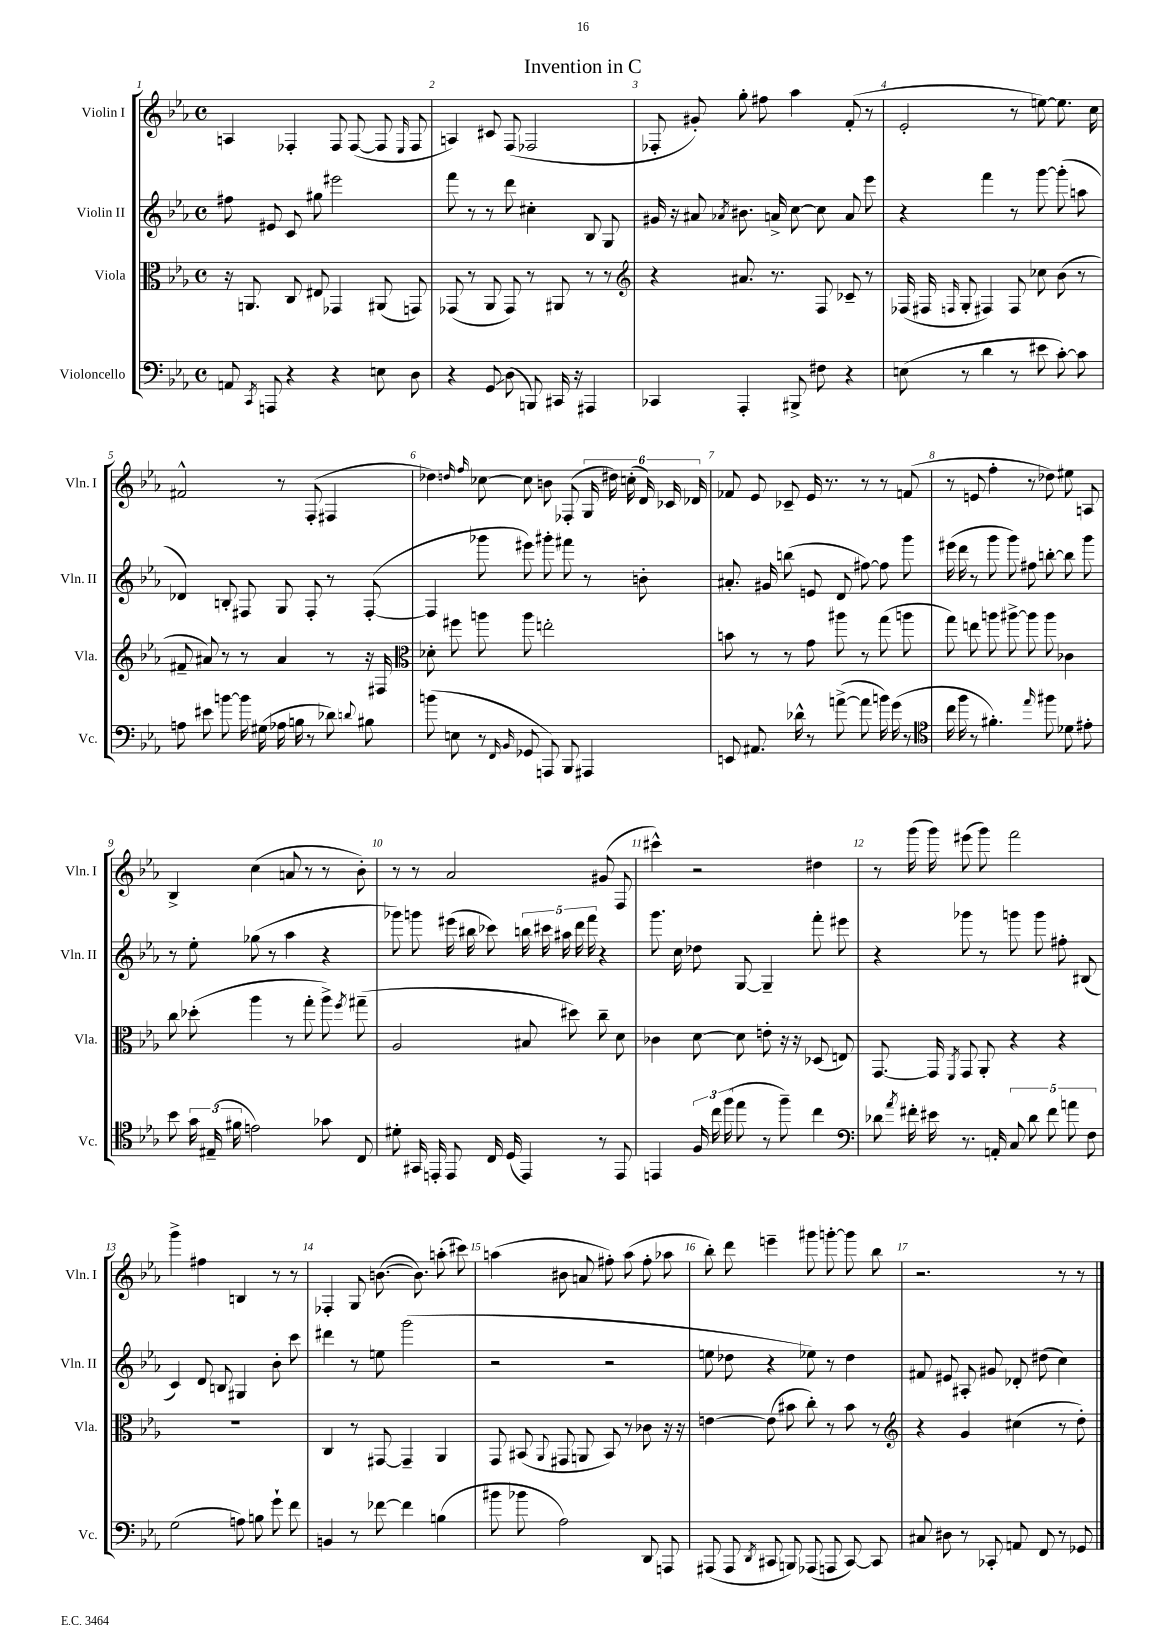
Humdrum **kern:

**kern	**kern	**kern	**kern
*staff4	*staff3	*staff2	*staff1
*clefF4	*clefC3	*clefG2	*clefG2
*k[b-e-a-]	*k[b-e-a-]	*k[b-e-a-]	*k[b-e-a-]
*M4/4	*M4/4	*M4/4	*M4/4
*met(c)	*met(c)	*met(c)	*met(c)
8AA	16r	8ff#	4A
.	8.AA	.	.
8qCC	.	.	.
8AAA	.	8e#	.
4r	8C	8c	4F-'
.	8E#	8gg#	.
4r	4GG-	2eee#	8F-
.	.	.	([8F-
8E	(8AA#	.	8F-]
.	.	.	16qqE-
8D	8GG)	.	8F-
=	=	=	=
4r	(8GG-	8fff	4A)
.	8r	8r	.
8GG	8AA-	8r	8c#
(8D	8GG-)	8ddd	(8F
8BBB)	8r	4cc#'	2F-
16CC#	8AA#	.	.
16r	.	.	.
4AAA#	8r	8B-	.
.	8r	8G	.
=	=	=	=
*	*clefG2	*	*
4CC-	4r	16g#	8F-'
.	.	16r	.
.	.	8a#	8g#')
.	.	8qa-	.
4AAA-'	8.a#	8.b#	8gg'
.	.	.	8ff#
.	8.r	16a^	.
8BBB#^	.	[8cc	4aa-
8F#	8F	8cc]	.
4r	8c-~	8a	(8f'
.	8r	8eee-	8r
=	=	=	=
(8E	(16F-	4r	2e-'
.	16F#	.	.
.	16qqF	.	.
8r	8G'	.	.
4d	4F#)	4fff	.
8r	8F#	8r	8r
8e#	8cc-	[8ggg	[8ee)
[8c')	(8b-	(8ggg']	8.ee]
8c]	8r	8aa	.
.	.	.	16cc
=	=	=	=
8A	8f#~	4d-)	2f#^^
8e#	8a#)	.	.
[8b	8r	8B'	.
16b]	8r	8F#	.
(16G#	.	.	.
16A-	4a#	8G	8r
16B	.	.	.
8r	.	8F#'	(8F'
8d-)	8r	8r	4F#
8qqd	.	.	.
8B#	16r	([8F#'	.
.	16F#	.	.
=	=	=	=
*	*clefC3	*	*
(8b	8d-'	4F#]	4dd-)
8E	8ff#	.	.
.	.	.	16qqdd
.	.	.	16qqff
8r	8aa	8ggg-	[8cc-
16qqFF	.	.	.
16qqBB-	.	.	.
8GG-	8aa	8eee#)	8cc-]
8AAA)	2ee'	8ggg#'	8b
8BBB-	.	8fff#	(8F-'
4AAA#	.	8r	24G
.	.	.	24dd#)
.	.	.	(24cc'
.	.	8b'	24d)
.	.	.	24c-
.	.	.	24d-
=	=	=	=
8EE	8b	8.a#'	8f-
8.AA#	8r	.	8e-
.	.	16g#	.
.	8r	(8bb	8c-~
16d-^^	.	.	.
8r	8g	8e	16e-
.	.	.	8.r
([8a^	8aa#	8d	.
8a]	8r	[8ff#)	8r
16b)	(8gg	8ff#]	8r
(16g	.	.	.
8r	8aa	8ggg	(8f
=	=	=	=
*clefC4	*	*	*
16cc	8gg)	(16eee#	8r
16ff	.	16ddd	.
8r	8ee	8r	8e
4.f#')	8aa	8ggg	4ff'
.	[8aa#^	8ggg)	.
.	8aa#]	8ff#	8r
16qqee-	.	.	.
8ff#	8aa#	[8bb'	8dd-)
8d-	4c-	8bb]	8ee#
8e#'	.	8ggg	8A
=	=	=	=
8b-	8cc	8r	4B-^
24g	(8dd-'	8ee-'	.
(24E#~	.	.	.
24f#	.	.	.
2e)	4aa-	(8gg-	(4cc
.	.	8r	.
.	8r	4aa-	8a
.	8gg'	.	8r
8g-	8aa-^)	4r	8r
.	8qff	.	.
8C	(8gg#~	.	8b-')
=	=	=	=
8d#'	2A-	8ggg-)	8r
16GG#	.	8ggg	8r
16EE'	.	.	.
8EE	.	(16eee#	2a-
.	.	16bb#	.
16C	.	8ccc-)	.
(16D	.	.	.
4EE)	8B#	20bb	.
.	.	20ccc#	.
.	.	20aa#	.
.	8dd#)	.	.
.	.	20ddd	.
.	.	20fff	.
8r	8cc~	4r	(8g#
8EE	8d	.	8F
=	=	=	=
4EE	4c-	8.ggg	4ccc#^^)
.	.	16cc	.
24F	[8d	8dd-	2r
24cc	.	.	.
(24ff	.	.	.
8ee-	8d]	[8G	.
8r	8e'	4G~]	.
8ff~)	16r	.	.
.	16r	.	.
4cc	(8D-	8fff'	4dd#
.	8E)	8eee#	.
=	=	=	=
*clefF4	*	*	*
8d-	[8.GG	4r	8r
8qa-	.	.	.
16f#'	.	.	(16ggg
16e#	16GG]	.	16ggg)
.	8qFF	.	.
8.r	8GG	8ggg-	(8eee#
.	8AA-'	8r	8ggg)
16AA'	.	.	.
10C	4r	8ggg	2fff
10d-	.	.	.
.	.	8ggg	.
10f#	.	.	.
.	4r	8ff#'	.
10a	.	.	.
.	.	(8B#	.
10F	.	.	.
=	=	=	=
(2G	1r	4c)	4ggg^
.	.	8d	4ff#
.	.	8B	.
8A)	.	4G#	4B
8B	.	.	.
8g`	.	8b-'	8r
8f	.	8ccc	8r
=	=	=	=
4BB	4C	4ddd#	4F-'
8r	8r	8r	8G
[8f-	[8GG#	8ee	([8.b
4f-]	4GG#~]	(2ggg	.
.	.	.	8.b])
(4B	4AA-	.	(8aa'
.	.	.	8ccc#)
=	=	=	=
8b#	8GG	2r	(4aa
8b-	(8BB#	.	.
.	8qqAA-	.	.
2A-)	8GG#	.	8b#
.	8AA	.	8a
.	8BB#)	2r	8ff#')
.	8r	.	(8aa
8DD	8c-	.	8ff#'
8AAA	16r	.	8aa-
.	16r	.	.
=	=	=	=
(8AAA#	[4e	8ee	8bb-')
8AAA#	.	8dd-	8ddd
8qDD	.	.	.
8CC#	(8e]	4r	4eee~
8BBB)	8b#	.	.
(8AAA-	8cc')	8ee-)	8ggg#
8AAA	8r	8r	[8ggg'
[8CC#)	8b#	4dd-	8ggg]
8CC#]	8r	.	8bb-
=	=	=	=
*	*clefG2	*	*
8C#	4r	8f#	2.r
8D#	.	8e#	.
8r	4g	8A#'	.
8CC-'	.	8g#	.
8AA	(4cc#	8d-'	.
8FF	.	(8dd#	.
8r	8r	4cc)	8r
8GG-	8dd')	.	8r
==	==	==	==
*-	*-	*-	*-
